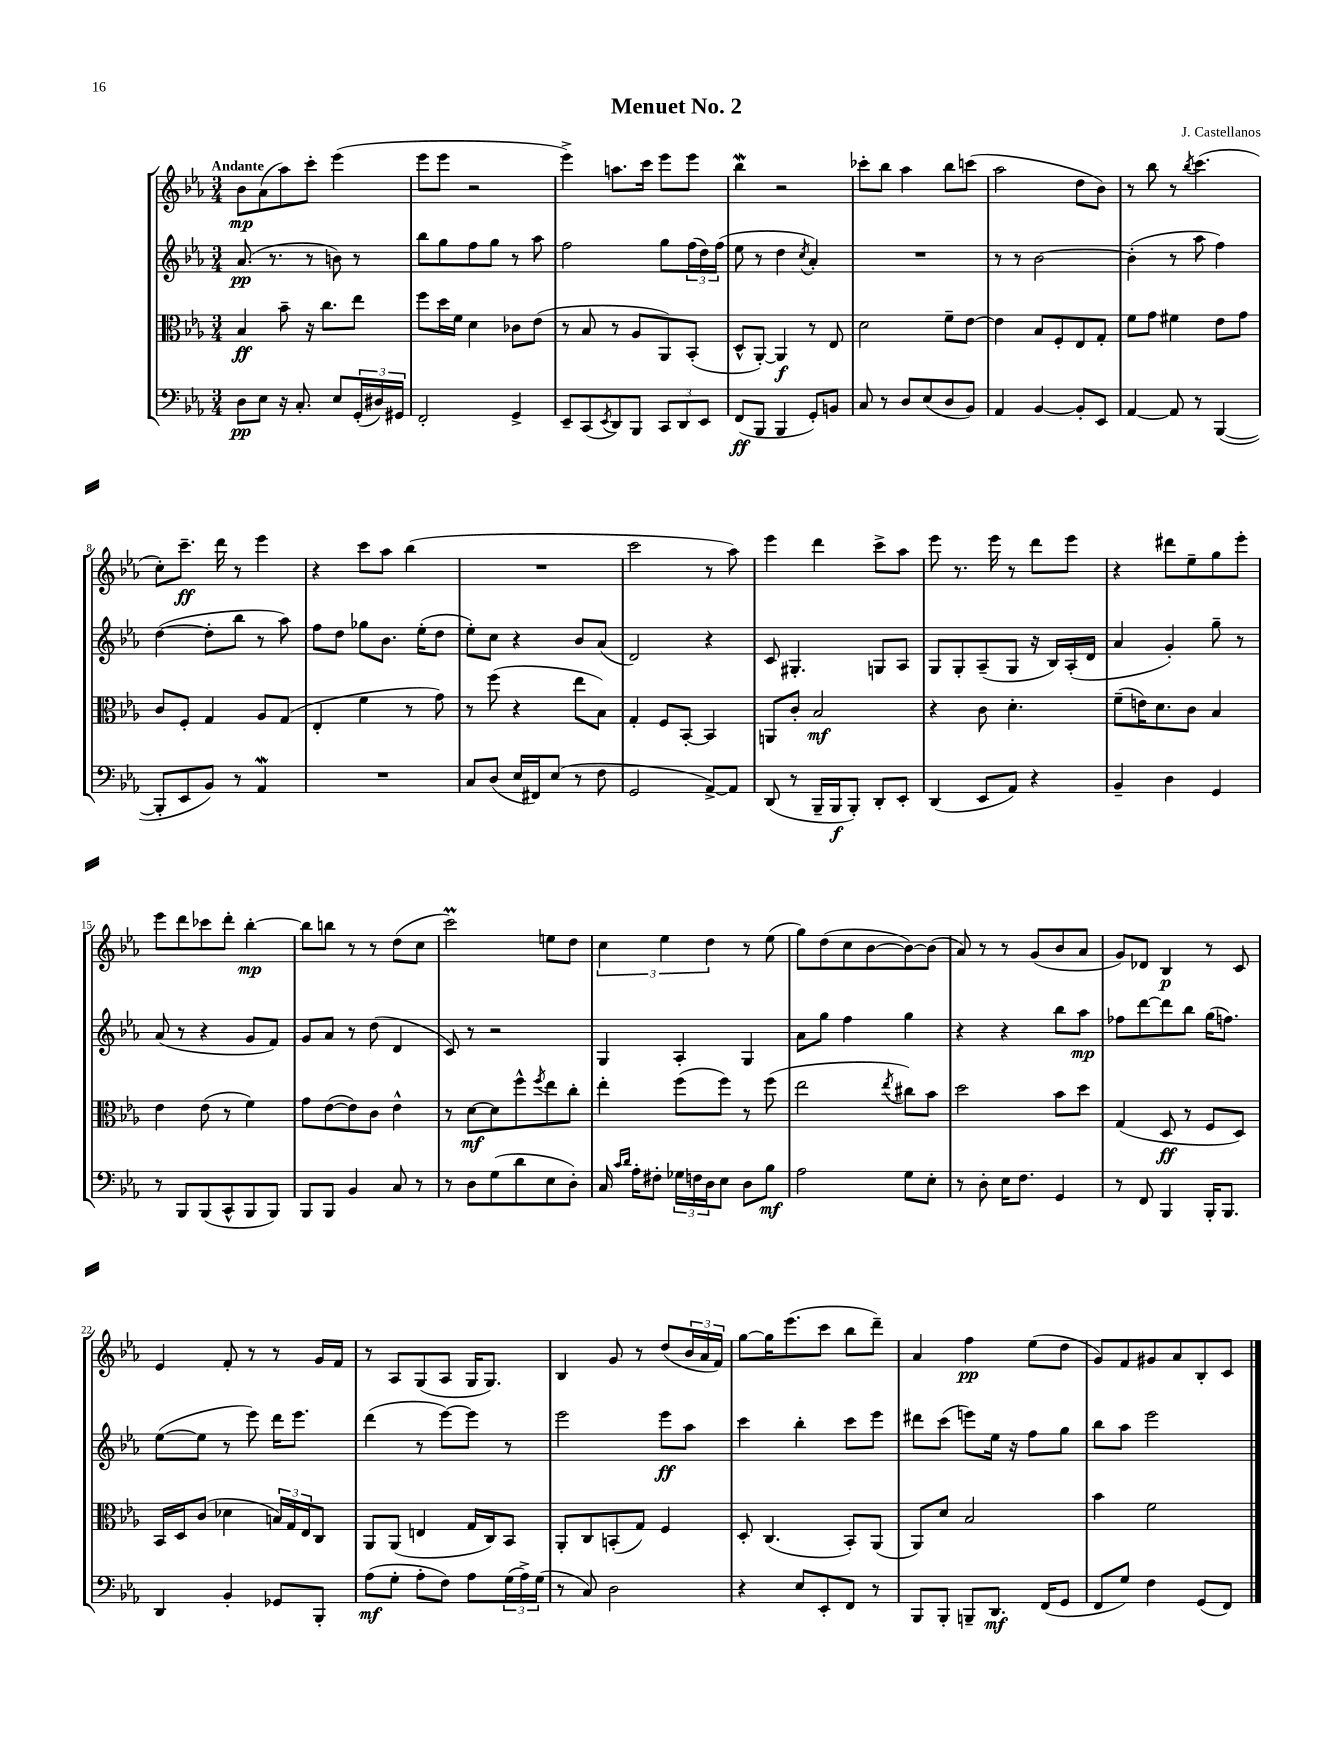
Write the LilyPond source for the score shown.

\header { title = "Menuet No. 2" composer = "J. Castellanos" }
<<
\new StaffGroup <<
\new Staff = "s0" {
    \clef treble \key ees \major \numericTimeSignature \time 3/4 \tempo "Andante"
    bes'8\mp aes'8( aes''8) c'''8-. ees'''4( |
    ees'''8 ees'''8 r2 |
    ees'''4->) a''8. c'''16 ees'''8 ees'''8 |
    bes''4\mordent r2 |
    ces'''8-. bes''8 aes''4 bes''8 c'''8( |
    aes''2 d''8 bes'8) |
    r8 bes''8 r8 \acciaccatura { bes''8 } c'''4.( |
    c''8-.) c'''8.--\ff d'''16 r8 ees'''4 |
    r4 c'''8 aes''8 bes''4( |
    R2. |
    c'''2 r8 aes''8) |
    ees'''4 d'''4 c'''8-> aes''8 |
    ees'''8 r8. ees'''16 r8 d'''8 ees'''8 |
    r4 dis'''8 ees''8-- g''8 ees'''8-. |
    ees'''8 d'''8 ces'''8 d'''8-. bes''4~-.\mp |
    bes''8 b''8 r8 r8 d''8( c''8 |
    c'''2\prall) e''8 d''8 |
    \tuplet 3/2 { c''4 ees''4 d''4 } r8 ees''8( |
    g''8) d''8( c''8 bes'8~ bes'8~) bes'8( |
    aes'8) r8 r8 g'8( bes'8 aes'8 |
    g'8) des'8 bes4\p r8 c'8 |
    ees'4 f'8-. r8 r8 g'16 f'16 |
    r8 aes8 g8( aes8 g16 g8.) |
    bes4 g'8 r8 d''8( \tuplet 3/2 { bes'16 aes'16 f'16) } |
    g''8~ g''16 ees'''8.( c'''8 bes''8 d'''8--) |
    aes'4 f''4\pp ees''8( d''8 |
    g'8) f'8 gis'8 aes'8 bes8-. c'8 \bar "|." |
}
\new Staff = "s1" {
    \clef treble \key ees \major \numericTimeSignature \time 3/4
    aes'8.\pp( r8. r8 b'8) r8 |
    bes''8 g''8 f''8 g''8 r8 aes''8 |
    f''2 g''8 \tuplet 3/2 { f''16( d''16) f''16( } |
    ees''8 r8 d''4 \acciaccatura { c''8 } aes'4-.) |
    R2. |
    r8 r8 bes'2~ |
    bes'4-.( r8 aes''8 f''4) |
    d''4~( d''8-. bes''8 r8 aes''8) |
    f''8 d''8 ges''8 bes'8. ees''16-.( d''8 |
    ees''8-.) c''8 r4 bes'8 aes'8( |
    d'2) r4 |
    c'8 gis4.-. g8 aes8 |
    g8 g8-. aes8--( g8 r16 bes16) aes16-.( d'16 |
    aes'4 g'4-.) g''8-- r8 |
    aes'8( r8 r4 g'8 f'8) |
    g'8 aes'8 r8 d''8( d'4 |
    c'8) r8 r2 |
    g4 aes4-. g4 |
    aes'8 g''8 f''4 g''4 |
    r4 r4 bes''8 aes''8\mp |
    fes''8 d'''8~ d'''8 bes''8 g''16( f''8.) |
    ees''8~( ees''8 r8 ees'''8) d'''16 ees'''8. |
    d'''4( r8 ees'''8~) ees'''8 r8 |
    ees'''2 ees'''8\ff aes''8 |
    c'''4 bes''4-. c'''8 ees'''8 |
    dis'''8 c'''8( e'''8) ees''16 r16 f''8 g''8 |
    bes''8 aes''8 ees'''2 \bar "|." |
}
\new Staff = "s2" {
    \clef alto \key ees \major \numericTimeSignature \time 3/4
    bes4\ff bes'8-- r16 c''8. ees''8 |
    f''8 d''16 f'16 d'4 ces'8 ees'8( |
    r8 bes8 r8 aes8 aes,8) bes,8-.( |
    d8-^ aes,8~-.) aes,4\f r8 ees8 |
    d'2 f'8-- ees'8~ |
    ees'4 bes8 f8-. ees8 g8-. |
    f'8 g'8 fis'4 ees'8 g'8 |
    c'8 f8-. g4 aes8 g8( |
    ees4-. f'4 r8 g'8) |
    r8 f''8( r4 ees''8 bes8) |
    g4-. f8 bes,8~-. bes,4 |
    a,8 c'8-. bes2\mf |
    r4 c'8 d'4.-. |
    f'8--( e'16) d'8. c'8 bes4 |
    ees'4 ees'8( r8 f'4) |
    g'8 ees'8~( ees'8) c'8 ees'4-^ |
    r8 d'8~\mf d'8 f''8-^ \acciaccatura { f''8 } ees''8 c''8-. |
    ees''4-. f''8( f''8) r8 f''8( |
    ees''2 \acciaccatura { ees''8 } cis''8) bes'8 |
    d''2 bes'8 d''8 |
    g4( d8\ff r8 f8 d8) |
    bes,16 d16 c'8( des'4 \tuplet 3/2 { b16) g16 ees16 } c8 |
    aes,8 aes,8( e4 g16 c16) bes,8 |
    aes,8-. c8 b,8-.( g8) f4 |
    d8-. c4.( bes,8-.) aes,8( |
    aes,8) d'8 bes2 |
    bes'4 f'2 \bar "|." |
}
\new Staff = "s3" {
    \clef bass \key ees \major \numericTimeSignature \time 3/4
    d8\pp ees8 r16 c8.-. ees8 \tuplet 3/2 { g,16-.( dis16) gis,16 } |
    f,2-. g,4-> |
    ees,8-- c,8( \acciaccatura { ees,8 } d,8) bes,,8 \tuplet 3/2 { c,8 d,8 ees,8 } |
    f,8\ff( bes,,8 bes,,4 g,8-.) b,8 |
    c8 r8 d8 ees8( d8 bes,8) |
    aes,4 bes,4~ bes,8-. ees,8 |
    aes,4~ aes,8 r8 bes,,4~( |
    bes,,8-. ees,8 bes,8) r8 aes,4\mordent |
    R2. |
    c8 d8( ees16 fis,16) ees8( r8 f8 |
    g,2 aes,8~->) aes,8 |
    d,8( r8 bes,,16-- bes,,16\f bes,,8-.) d,8-. ees,8-. |
    d,4( ees,8 aes,8) r4 |
    bes,4-- d4 g,4 |
    r8 bes,,8 bes,,8( c,8-^ bes,,8 bes,,8) |
    bes,,8 bes,,8 bes,4 c8 r8 |
    r8 d8 g8( d'8 ees8 d8-.) |
    c16 \grace { c'16 d'16 } aes16-. fis8-. \tuplet 3/2 { ges16 f16 d16 } ees8 d8 bes8\mf |
    aes2 g8 ees8-. |
    r8 d8-. ees16 f8. g,4 |
    r8 f,8 bes,,4 bes,,16-. bes,,8. |
    d,4 bes,4-. ges,8 bes,,8-. |
    aes8\mf( g8-. aes8-. f8) aes8 \tuplet 3/2 { g16( aes16->) g16( } |
    r8 c8) d2 |
    r4 ees8 ees,8-. f,8 r8 |
    bes,,8 bes,,8-. b,,8-- d,8.\mf f,16( g,8 |
    f,8 g8) f4 g,8( f,8) \bar "|." |
}
>>
>>
